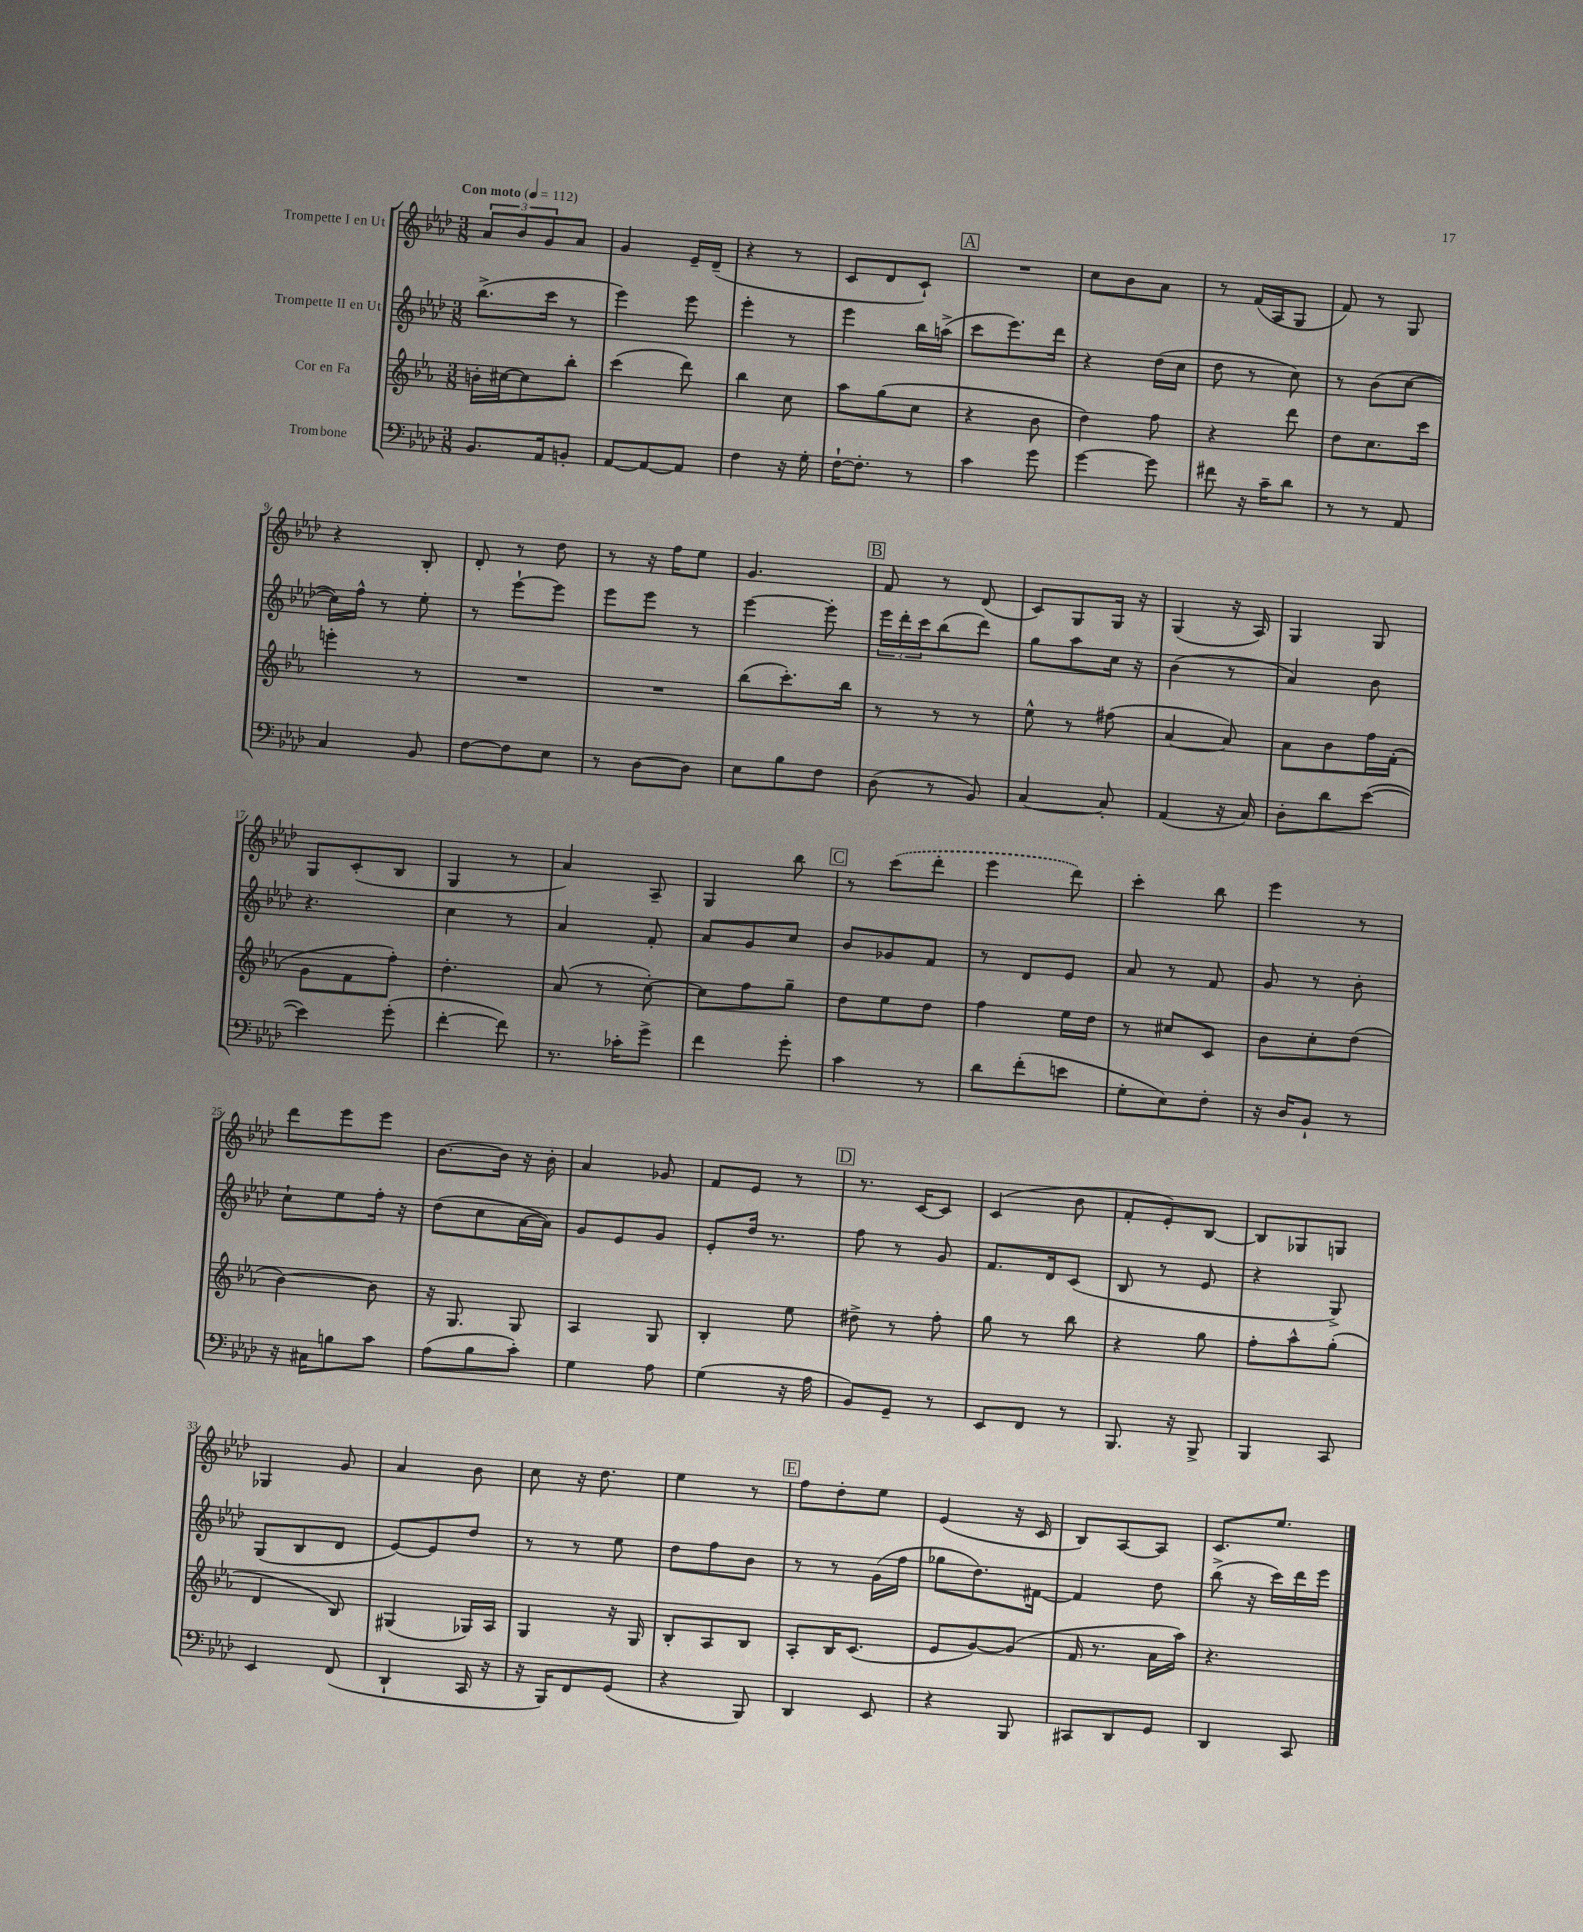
<<
\new StaffGroup <<
\new Staff = "s0" \with { instrumentName = "Trompette I en Ut" } {
    \clef treble \key aes \major \numericTimeSignature \time 3/8 \tempo "Con moto" 4 = 112
    \tuplet 3/2 { aes'8 bes'8 g'8 } aes'8 |
    g'4 ees'16-- des'16--( |
    r4 r8 |
    c'8 des'8 c'8-!) |
    \mark \markup { \box "A" } R4. |
    c''8 bes'8 aes'8 |
    r8 f'16( aes16 g8 |
    f'8) r8 g8 |
    r4 bes8-. |
    des'8-. r8 des''8 |
    r8 r16 f''16 ees''8 |
    g'4. |
    \mark \markup { \box "B" } f'8 r8 des'8( |
    c'8) g8 g16 r16 |
    g4( r16 aes16) |
    g4 g8 |
    g8 c'8-.( bes8 |
    g4 r8 |
    aes'4) aes8-- |
    g4 bes''8 |
    \mark \markup { \box "C" } r8 \once \slurDashed c'''8( des'''8-. |
    ees'''4 des'''8) |
    c'''4-. bes''8 |
    ees'''4 r8 |
    des'''8 ees'''8 ees'''8 |
    bes'8.~ bes'16 r16 bes'16-. |
    aes'4 ges'8 |
    f'8 ees'8 r8 |
    \mark \markup { \box "D" } r8. c'16~ c'8 |
    c'4( bes'8 |
    f'8-. ees'8-.) bes8~ |
    bes8 ges8 g8 |
    ges4 g'8 |
    aes'4 bes'8 |
    c''8 r16 des''8. |
    ees''4 r8 |
    \mark \markup { \box "E" } f''8 des''8-. ees''8 |
    ees'4( r16 c'16 |
    bes8) aes8~ aes8 |
    c'8. ees''8. \bar "|." |
}
\new Staff = "s1" \with { instrumentName = "Trompette II en Ut" } {
    \clef treble \key aes \major \numericTimeSignature \time 3/8
    bes''8.->( c'''16 r8 |
    ees'''4) ees'''8 |
    ees'''4-. r8 |
    ees'''4 bes''16 a''16->( |
    \mark \markup { \box "A" } c'''8 ees'''8.) des'''16 |
    r4 des''16( c''16 |
    des''8 r8 c''8) |
    r8 bes'8( c''8~ |
    c''16) f''16-^ r8 ees''8-. |
    r8 ees'''8~-! ees'''8 |
    ees'''8 ees'''8 r8 |
    ees'''4~ ees'''8-. |
    \mark \markup { \box "B" } \tuplet 3/2 { ees'''16 des'''16-. c'''16 } bes''8( des'''8) |
    g''8 aes''8 c''16 r16 |
    bes'4( r8 |
    aes'4) bes'8 |
    r4. |
    c''4 r8 |
    aes'4 f'8-. |
    aes'8 g'8 c''8 |
    \mark \markup { \box "C" } bes'8 ges'8 f'8 |
    r8 des'8 ees'8 |
    aes'8 r8 f'8 |
    g'8 r8 bes'8-. |
    c''8-! ees''8 f''16-. r16 |
    des''8( c''8 aes'16~ aes'16) |
    g'8 ees'8 g'8 |
    ees'8-. des''16 r8. |
    \mark \markup { \box "D" } f''8 r8 g'8 |
    f'8. des'16 c'8( |
    bes8 r8 ees'8 |
    r4 g8->) |
    g8( bes8 des'8 |
    ees'8~) ees'8 des''8 |
    r8 r8 ees''8 |
    des''8 f''8 bes'8 |
    \mark \markup { \box "E" } r8 r8 g'16( f''16 |
    ges''8 des''8.) fis'16~ |
    fis'4 des''8 |
    bes''8->( r16 c'''16) des'''16 ees'''16 \bar "|." |
}
\new Staff = "s2" \with { instrumentName = "Cor en Fa" } {
    \clef treble \key ees \major \numericTimeSignature \time 3/8
    b'16-. cis''16~ cis''8 bes''8-. |
    c'''4( d'''8) |
    bes''4 c''8 |
    aes''8 g''8( c''8 |
    \mark \markup { \box "A" } r4 bes'8 |
    d''4) f''8 |
    r4 d'''8 |
    d''8 c''8. c'''16 |
    e'''4-. r8 |
    R4. |
    R4. |
    bes''8( c'''8.-.) bes''16 |
    \mark \markup { \box "B" } r8 r8 r8 |
    ees''8-^ r8 fis''8( |
    aes'4~ aes'8) |
    aes'8 bes'8 f''16 f'16-.( |
    g'8 f'8 f''8-.) |
    d''4.-. |
    aes'8( r8 c''8~-.) |
    c''8 f''8 g''8-- |
    \mark \markup { \box "C" } d''8 ees''8 d''8 |
    f''4 ees''16 d''16 |
    r8 cis''8 c'8 |
    bes'8 c''8-. d''8( |
    bes'4~) bes'8 |
    r16 g8. g8 |
    aes4 g8 |
    bes4-. ees''8 |
    \mark \markup { \box "D" } dis''8-> r8 f''8-. |
    g''8 r8 bes''8 |
    r4 g''8 |
    f''8-. aes''8-^ g''8-.( |
    d'4 bes8) |
    gis4( ges16) aes16 |
    g4 r16 g16 |
    bes8-. aes8 bes8 |
    \mark \markup { \box "E" } aes8-. bes16 c'8.( |
    ees'8 g'8~) g'8( |
    f'16 r8. aes'16 aes''16) |
    r4. \bar "|." |
}
\new Staff = "s3" \with { instrumentName = "Trombone" } {
    \clef bass \key aes \major \numericTimeSignature \time 3/8
    bes,8. aes,16 b,8-. |
    aes,8~ aes,8~ aes,8 |
    f4 r16 g16-. |
    f16~-! f8.-. r8 |
    \mark \markup { \box "A" } c'4 g'8 |
    g'4~ g'8 |
    fis'8 r16 c'16-- des'8 |
    r8 r8 aes,8 |
    c4 bes,8 |
    f8~ f8 ees8 |
    r8 des8~ des8 |
    ees8 bes8 f8 |
    \mark \markup { \box "B" } des8( r8 bes,8) |
    c4~ c8-. |
    aes,4( r16 c16) |
    des8-. des'8 ees'8~( |
    ees'4) g'8-.( |
    f'4~-. f'8) |
    r8. ces'16-. g'8-> |
    f'4 g'8-. |
    \mark \markup { \box "C" } c'4 r8 |
    des'8 f'8-.( e'8 |
    g8-. ees8) f8-. |
    r16 des16 bes,8-! r8 |
    r16 cis16 b8 c'8 |
    aes8( bes8 c'8-.) |
    g4 aes8 |
    g4( r16 aes16 |
    \mark \markup { \box "D" } bes,8) g,8-- r8 |
    ees,8 f,8 r8 |
    bes,,8. r16 bes,,8-> |
    bes,,4 c,8 |
    ees,4 f,8( |
    des,4-! c,16 r16 |
    r16 bes,,16) f,8 g,8( |
    r4 bes,,8) |
    \mark \markup { \box "E" } des,4 ees,8 |
    r4 bes,,8 |
    cis,8 des,8 g,8 |
    des,4 c,8 \bar "|." |
}
>>
>>
